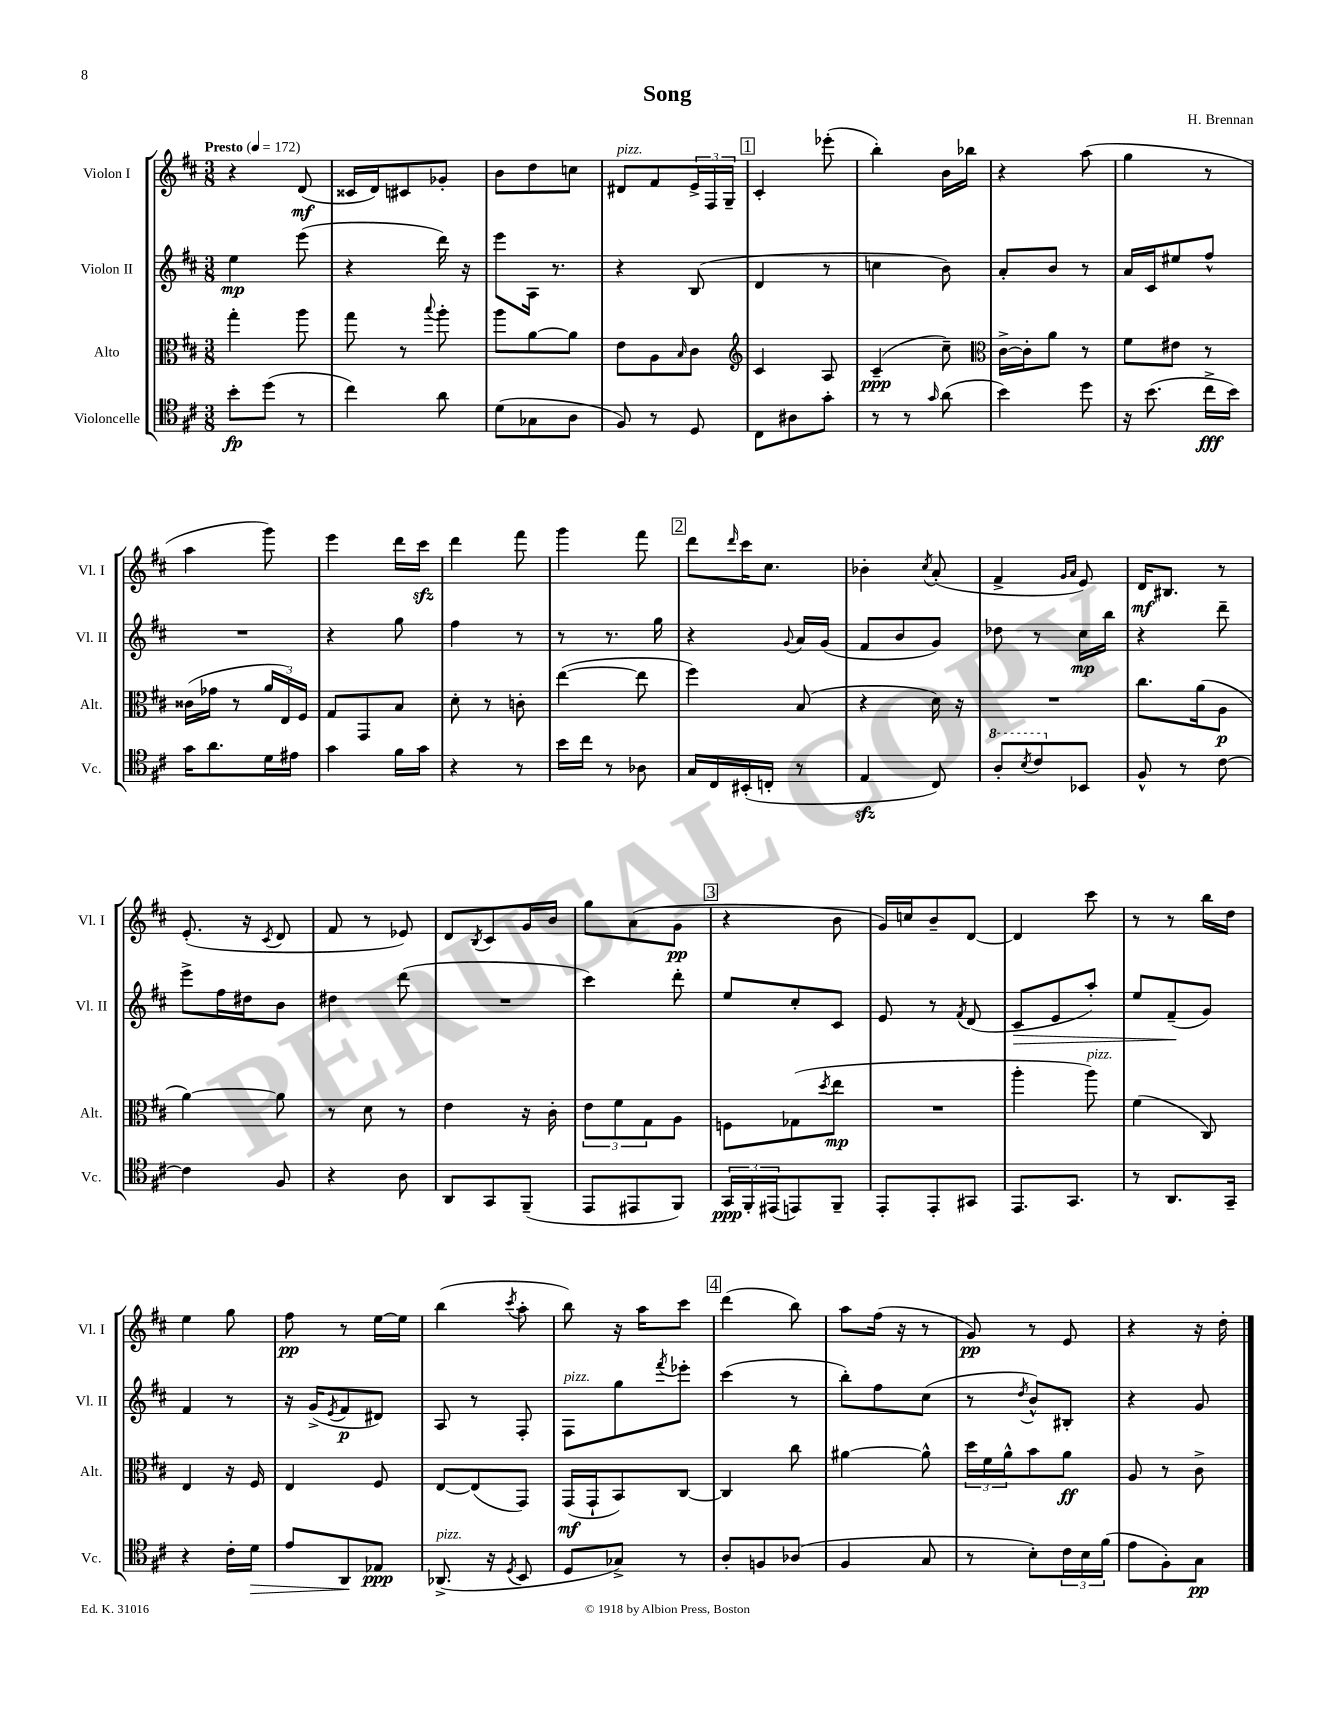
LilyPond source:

\header { title = "Song" composer = "H. Brennan" }
<<
\new StaffGroup <<
\new Staff = "s0" \with { instrumentName = "Violon I" shortInstrumentName = "Vl. I" } {
    \clef treble \key d \major \numericTimeSignature \time 3/8 \tempo "Presto" 4 = 172
    r4 d'8\mf( |
    cisis'16 d'16) cis'8 ges'8-. |
    b'8 d''8 c''8 |
    dis'8^\markup { \italic "pizz." } fis'8 \tuplet 3/2 { e'16-> fis16 g16-- } |
    \mark \markup { \box "1" } cis'4-. ees'''8-.( |
    b''4-.) b'16 bes''16 |
    r4 a''8( |
    g''4 r8 |
    a''4 g'''8) |
    e'''4 d'''16 cis'''16\sfz |
    d'''4 fis'''8 |
    g'''4 fis'''8 |
    \mark \markup { \box "2" } d'''8 \grace { d'''16 } cis'''16 cis''8. |
    bes'4-. \acciaccatura { cis''8 } a'8-.( |
    fis'4-> \grace { g'16 a'16 } e'8) |
    d'16\mf bis8. r8 |
    e'8.-.( r16 \acciaccatura { cis'8 } d'8 |
    fis'8 r8 ees'8) |
    d'8 \acciaccatura { b8 } cis'8 g'16 b'16 |
    g''8 a'8( g'8\pp |
    \mark \markup { \box "3" } r4 b'8 |
    g'16) c''16 b'8-- d'8~ |
    d'4 cis'''8 |
    r8 r8 b''16 d''16 |
    e''4 g''8 |
    fis''8\pp r8 e''16~ e''16 |
    b''4( \acciaccatura { cis'''8 } a''8-. |
    b''8) r16 a''16 cis'''8 |
    \mark \markup { \box "4" } d'''4( b''8) |
    a''8 fis''16( r16 r8 |
    g'8\pp) r8 e'8 |
    r4 r16 d''16-. \bar "|." |
}
\new Staff = "s1" \with { instrumentName = "Violon II" shortInstrumentName = "Vl. II" } {
    \clef treble \key d \major \numericTimeSignature \time 3/8
    e''4\mp e'''8( |
    r4 d'''16) r16 |
    e'''8 a16 r8. |
    r4 b8( |
    \mark \markup { \box "1" } d'4 r8 |
    c''4 b'8) |
    a'8-. b'8 r8 |
    a'16 cis'16 eis''8 fis''8-^ |
    R4. |
    r4 g''8 |
    fis''4 r8 |
    r8 r8. g''16 |
    \mark \markup { \box "2" } r4 \appoggiatura { g'8 } a'16 g'16( |
    fis'8 b'8 g'8) |
    des''8 r8 cis''16\mp b''16 |
    r4 d'''8-- |
    e'''8-> fis''16 dis''16 b'8 |
    dis''4 d'''8( |
    R4. |
    cis'''4) d'''8-. |
    \mark \markup { \box "3" } e''8 cis''8-. cis'8 |
    e'8 r8 \acciaccatura { fis'8 } d'8( |
    cis'8\> e'8 a''8-.) |
    e''8 fis'8--\!( g'8) |
    fis'4 r8 |
    r16 g'16->( \acciaccatura { e'8 } fis'8\p dis'8) |
    a8 r8 fis8-. |
    fis8^\markup { \italic "pizz." } g''8 \acciaccatura { fis'''8 } ees'''8-. |
    \mark \markup { \box "4" } cis'''4( r8 |
    b''8-.) fis''8 cis''8( |
    r8 \acciaccatura { d''8 } b'8-^) bis8-. |
    r4 g'8 \bar "|." |
}
\new Staff = "s2" \with { instrumentName = "Alto" shortInstrumentName = "Alt." } {
    \clef alto \key d \major \numericTimeSignature \time 3/8
    g''4-. a''8 |
    g''8 r8 \appoggiatura { b''8 } a''8-. |
    a''8 a'8~ a'8 |
    e'8 a8 \grace { b16 } cis'8 |
    \mark \markup { \box "1" } \clef treble cis'4 a8 |
    cis'4--\ppp( cis''8--) |
    \clef alto cis'16~-> cis'16-. a'8 r8 |
    fis'8 eis'8 r8 |
    cisis'16( ges'16 r8 \tuplet 3/2 { a'16 e16) fis16 } |
    g8 g,8 b8 |
    d'8-. r8 c'8-. |
    e''4~( e''8 |
    \mark \markup { \box "2" } fis''4) b8( |
    r4 d'16) r16 |
    R4. |
    cis''8. a'16( a8\p |
    a'4~) a'8 |
    r8 d'8 r8 |
    e'4 r16 cis'16-. |
    \tuplet 3/2 { e'8 fis'8 g8 } a8 |
    \mark \markup { \box "3" } f8 ges8( \acciaccatura { d''8 } e''8\mp |
    R4. |
    a''4-. a''8^\markup { \italic "pizz." }) |
    fis'4( cis8) |
    e4 r16 fis16 |
    e4 fis8 |
    e8~ e8( g,8) |
    g,16\mf( g,16-! b,8) cis8~ |
    \mark \markup { \box "4" } cis4 cis''8 |
    ais'4~ ais'8-^ |
    \tuplet 3/2 { d''16 fis'16 a'16-^ } b'8 a'8\ff |
    a8 r8 cis'8-> \bar "|." |
}
\new Staff = "s3" \with { instrumentName = "Violoncelle" shortInstrumentName = "Vc." } {
    \clef tenor \key d \major \numericTimeSignature \time 3/8
    b'8-.\fp d''8( r8 |
    cis''4) a'8 |
    d'8( ges8 a8 |
    fis8) r8 d8 |
    \mark \markup { \box "1" } cis8 ais8 g'8-. |
    r8 r8 \grace { g'16 } a'8( |
    b'4) d''8 |
    r16 b'8.( cis''16->\fff b'16) |
    g'16 a'8. d'16 eis'16 |
    g'4 fis'16 g'16 |
    r4 r8 |
    b'16 cis''16 r8 aes8 |
    \mark \markup { \box "2" } g16 cis16 bis,16-.( c16-. r8 |
    e4\sfz cis8) |
    \ottava #1 a'8-. \acciaccatura { b'8 } cis''8 \ottava #0 bes,8 |
    fis8-^ r8 cis'8~ |
    cis'4 fis8 |
    r4 a8 |
    a,8 g,8 fis,8--( |
    e,8 eis,8 fis,8) |
    \mark \markup { \box "3" } \tuplet 3/2 { g,16\ppp fis,16-. eis,16( } e,8) fis,8-- |
    e,8-. e,8-. gis,8 |
    e,8. g,8. |
    r8 a,8. g,16-- |
    r4 cis'16-. d'16\> |
    e'8 a,8\! ees8\ppp |
    aes,8.->^\markup { \italic "pizz." }( r16 \acciaccatura { d8 } b,8 |
    d8 ges8->) r8 |
    \mark \markup { \box "4" } a8-. f8 aes8( |
    fis4 g8 |
    r8 b8-.) \tuplet 3/2 { cis'16 b16 fis'16( } |
    e'8 fis8-.) g8\pp \bar "|." |
}
>>
>>
\layout { \context { \Score \remove "Bar_number_engraver" } }
